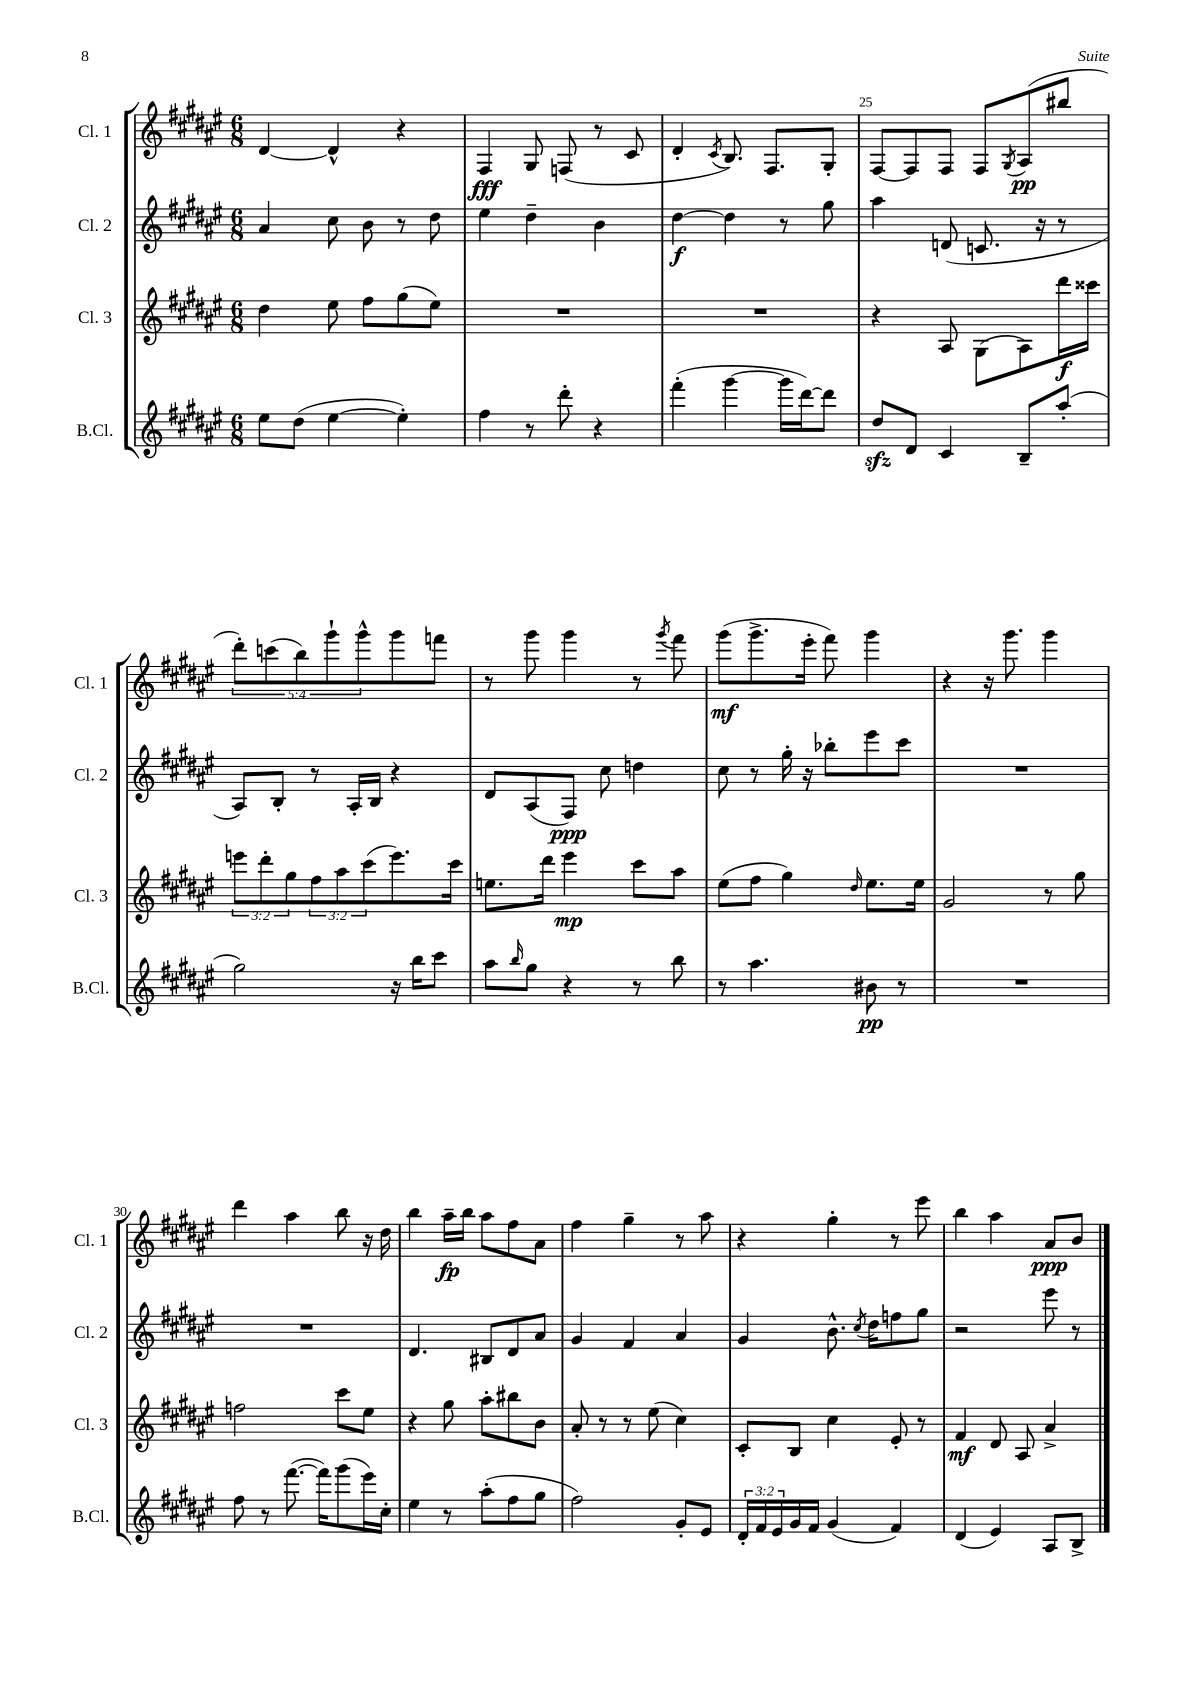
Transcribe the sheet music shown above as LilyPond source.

<<
\new StaffGroup <<
\new Staff = "s0" \with { instrumentName = "Cl. 1" shortInstrumentName = "Cl. 1" } {
    \clef treble \key fis \major \numericTimeSignature \time 6/8 \override Staff.TupletNumber.text = #tuplet-number::calc-fraction-text
    dis'4~ dis'4-^ r4 |
    fis4\fff gis8 f8( r8 cis'8 |
    dis'4-. \acciaccatura { cis'8 } b8.) fis8. gis8-. |
    fis8~ fis8 fis8 fis8 \acciaccatura { gis8 } ais8\pp( bis''8 |
    \tuplet 5/4 { dis'''8-.) c'''8( b''8) gis'''8-! gis'''8-^ } gis'''8 f'''8 |
    r8 gis'''8 gis'''4 r8 \acciaccatura { gis'''8 } fis'''8 |
    gis'''8\mf( gis'''8.-> eis'''16-. fis'''8) gis'''4 |
    r4 r16 gis'''8. gis'''4 |
    dis'''4 ais''4 b''8 r16 dis''16 |
    b''4 ais''16--\fp b''16 ais''8 fis''8 ais'8 |
    fis''4 gis''4-- r8 ais''8 |
    r4 gis''4-. r8 eis'''8 |
    b''4 ais''4 ais'8\ppp b'8 \bar "|." |
}
\new Staff = "s1" \with { instrumentName = "Cl. 2" shortInstrumentName = "Cl. 2" } {
    \clef treble \key fis \major \numericTimeSignature \time 6/8
    ais'4 cis''8 b'8 r8 dis''8 |
    eis''4 dis''4-- b'4 |
    dis''4~\f dis''4 r8 gis''8 |
    ais''4 d'8( c'8. r16 r8 |
    ais8) b8-. r8 ais16-. b16 r4 |
    dis'8 ais8( fis8\ppp) cis''8 d''4 |
    cis''8 r8 gis''16-. r16 bes''8-. eis'''8 cis'''8 |
    R2. |
    R2. |
    dis'4. bis8 dis'8 ais'8 |
    gis'4 fis'4 ais'4 |
    gis'4 b'8.-^ \acciaccatura { cis''8 } dis''16 f''8 gis''8 |
    r2 eis'''8 r8 \bar "|." |
}
\new Staff = "s2" \with { instrumentName = "Cl. 3" shortInstrumentName = "Cl. 3" } {
    \clef treble \key fis \major \numericTimeSignature \time 6/8 \override Staff.TupletNumber.text = #tuplet-number::calc-fraction-text
    dis''4 eis''8 fis''8 gis''8( eis''8) |
    R2. |
    R2. |
    r4 ais8 gis8( ais8) dis'''16\f cisis'''16 |
    \tuplet 3/2 { e'''8 dis'''8-. gis''8 } \tuplet 3/2 { fis''8 ais''8 cis'''8( } e'''8.) cis'''16 |
    e''8. dis'''16 eis'''4\mp cis'''8 ais''8 |
    eis''8( fis''8 gis''4) \grace { dis''16 } eis''8. eis''16 |
    gis'2 r8 gis''8 |
    f''2 cis'''8 eis''8 |
    r4 gis''8 ais''8-. bis''8 b'8 |
    ais'8-. r8 r8 eis''8( cis''4) |
    cis'8-. b8 cis''4 eis'8-. r8 |
    fis'4\mf dis'8 ais8 ais'4-> \bar "|." |
}
\new Staff = "s3" \with { instrumentName = "B.Cl." shortInstrumentName = "B.Cl." } {
    \clef treble \key fis \major \numericTimeSignature \time 6/8 \override Staff.TupletNumber.text = #tuplet-number::calc-fraction-text
    eis''8 dis''8( eis''4~ eis''4-.) |
    fis''4 r8 dis'''8-. r4 |
    fis'''4-.( gis'''4~ gis'''16 dis'''16~) dis'''8 |
    dis''8\sfz dis'8 cis'4 b8-- ais''8-.( |
    gis''2) r16 b''16 cis'''8 |
    ais''8 \grace { b''16 } gis''8 r4 r8 b''8 |
    r8 ais''4. bis'8\pp r8 |
    R2. |
    fis''8 r8 fis'''8.~( fis'''16) gis'''8( eis'''16) cis''16-. |
    eis''4 r8 ais''8-.( fis''8 gis''8 |
    fis''2) gis'8-. eis'8 |
    \tuplet 3/2 { dis'16-. fis'16 eis'16 } gis'16 fis'16 gis'4( fis'4) |
    dis'4( eis'4) ais8 b8-> \bar "|." |
}
>>
>>
\layout { \context { \Score currentBarNumber = #22 \override BarNumber.break-visibility = ##(#f #t #t) barNumberVisibility = #(every-nth-bar-number-visible 5) } }
